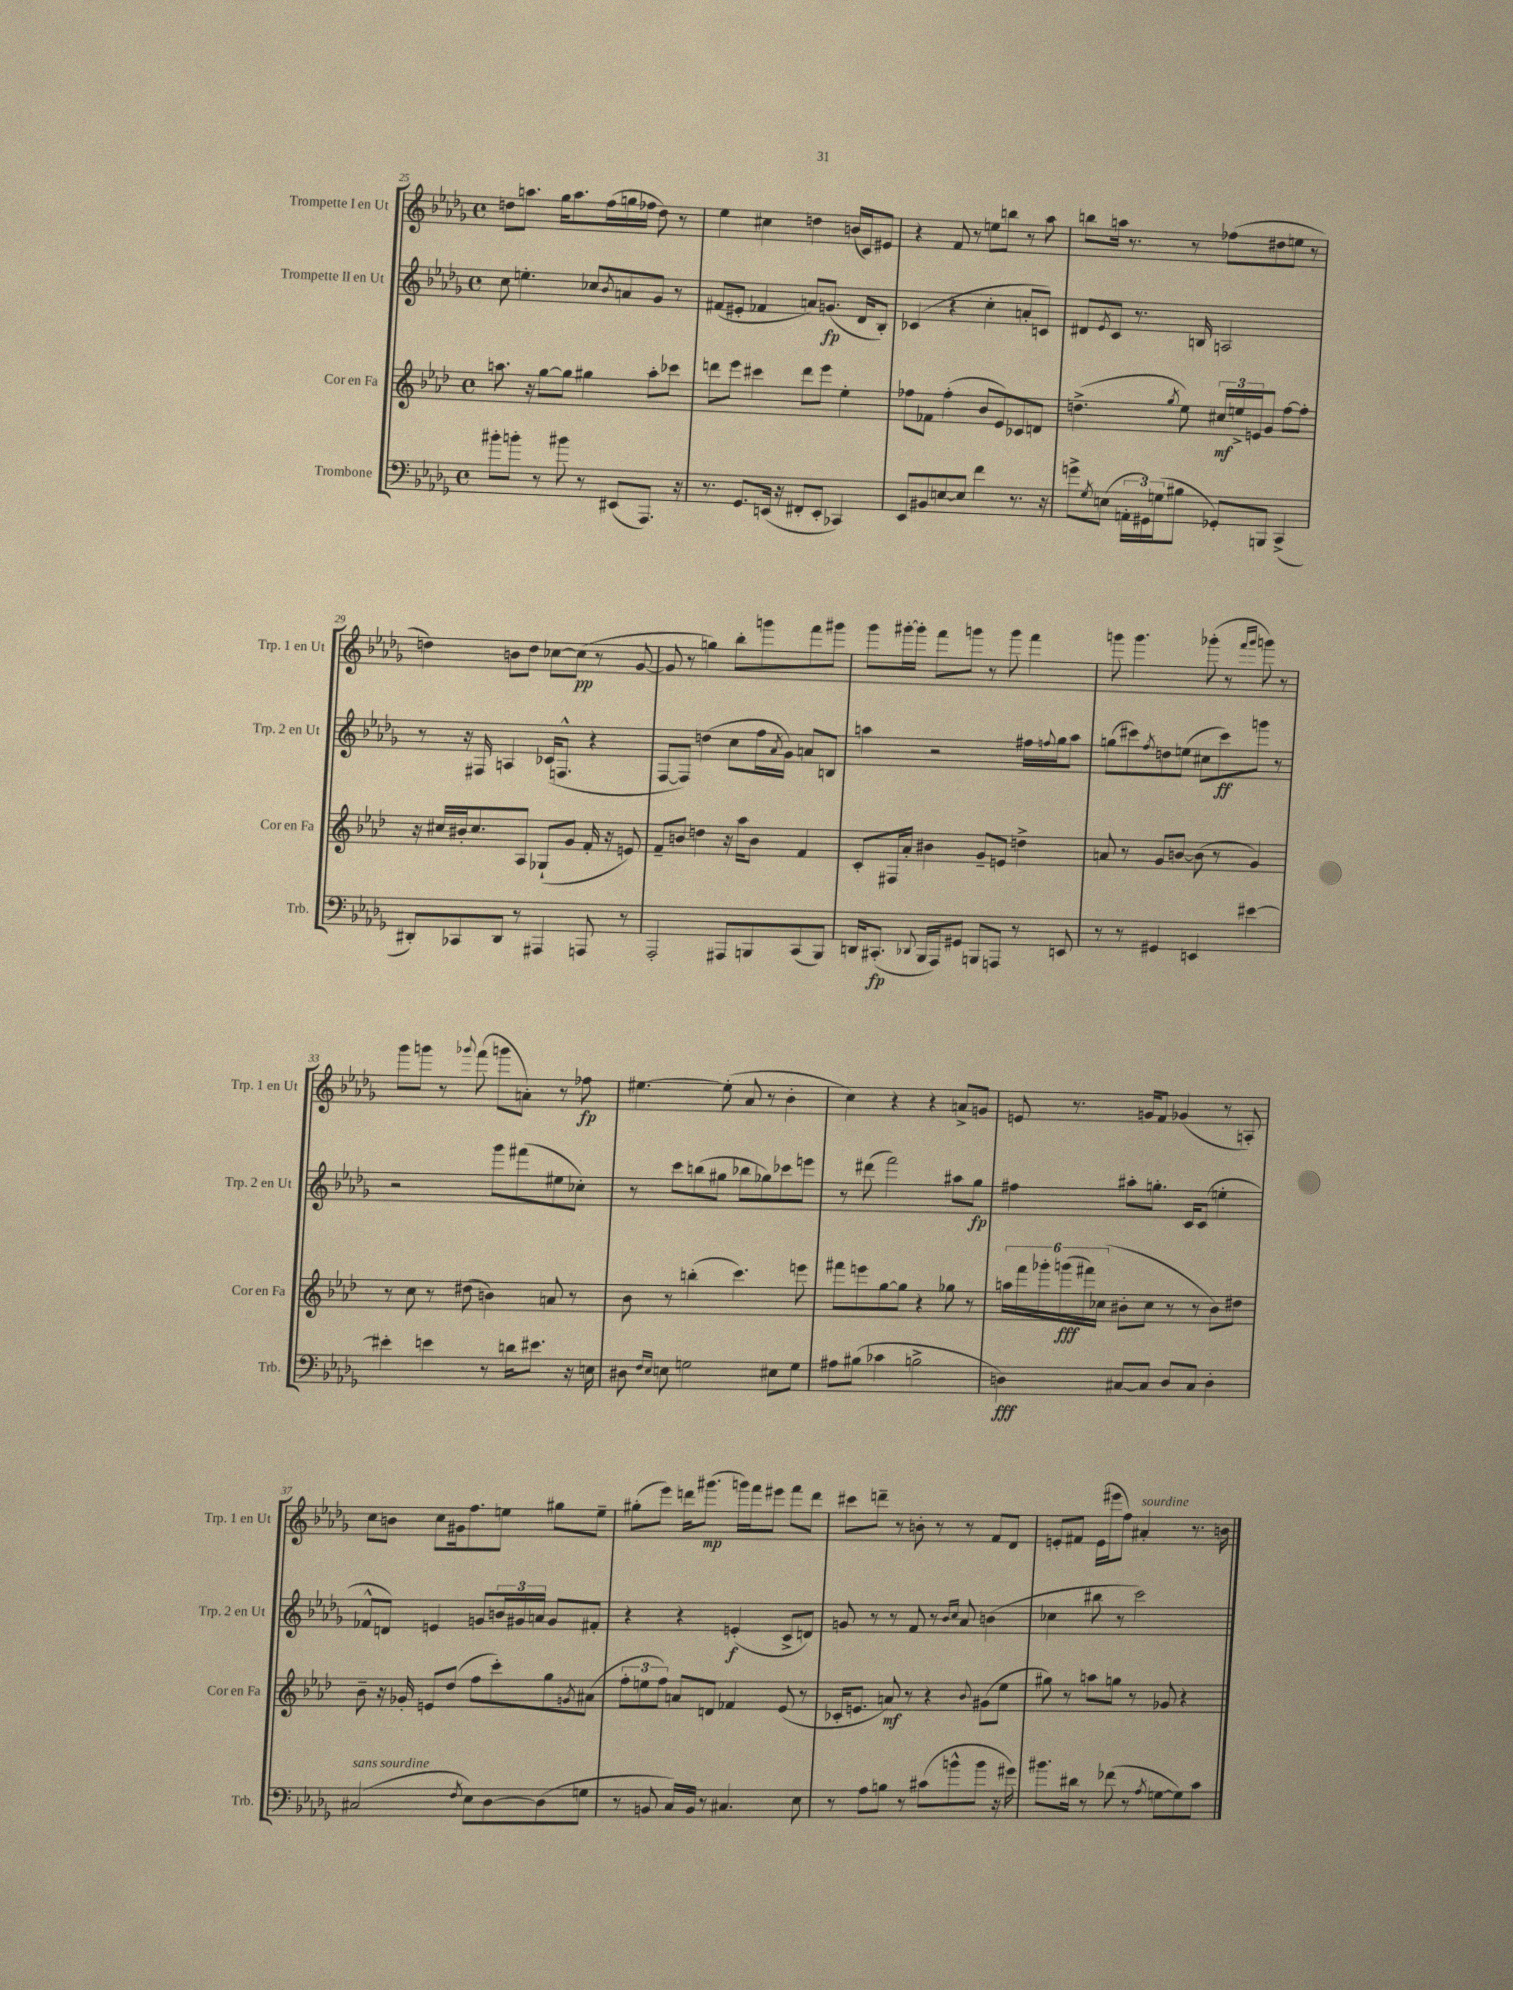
<<
\new StaffGroup <<
\new Staff = "s0" \with { instrumentName = "Trompette I en Ut" shortInstrumentName = "Trp. 1 en Ut" } {
    \clef treble \key des \major \defaultTimeSignature \time 4/4
    d''8 a''8. ges''16 a''8. f''16( g''16 fes''16 d''8) r8 |
    ees''4 cis''4 d''4 b'16( c'16) eis'8 |
    r4 f'8 r8 e''8 b''8 r8 aes''8 |
    b''8 a''16 r8. r8 fes''8( dis''8 e''8 r8 |
    d''4) b'8 d''8 ces''8~ ces''8\pp( r8 ges'8~ |
    ges'8 r8 g''4) bes''8-. g'''8 f'''8 gis'''8 |
    ges'''8 gis'''16~-. gis'''16-. f'''8 g'''8 r8 g'''8 f'''4 |
    g'''8 g'''4. ges'''8-.( r8 \grace { f'''16 ges'''16 } g'''8) r8 |
    ges'''8 g'''8 r8 \appoggiatura { ges'''8 } f'''8( g'''8 a'8-.) r8 fes''8\fp |
    eis''4.~ eis''8-.( aes'8 r8 bes'4-. |
    c''4) r4 r4 a'8-> g'8 |
    e'8 r8. g'16 f'8 ges'4( r8 a8-.) |
    c''8 b'8 c''8 gis'16 f''8. e''8 gis''8 e''8-- |
    gis''8-.( ees'''8) d'''16 gis'''8.\mp( g'''16) f'''16 eis'''8 f'''8 d'''8 |
    cis'''8 d'''8-- r8 b'8-. r8 r8 f'8 des'8 |
    e'8-. fis'8 e'16( eis'''16 f''8) ais'4-.^\markup { \italic "sourdine" } r8. b'16 \bar "|." |
}
\new Staff = "s1" \with { instrumentName = "Trompette II en Ut" shortInstrumentName = "Trp. 2 en Ut" } {
    \clef treble \key des \major \defaultTimeSignature \time 4/4
    c''8 e''4.-. ces''8 \acciaccatura { bes'8 } a'8 ges'8 r8 |
    fis'8( eis'8-. fes'4 a'8) g'8.\fp( des'16 bes8-.) |
    ces'4( r4 c''4-. a'8-. c'8) |
    dis'8 \acciaccatura { ees'8 } c'8 r8. b16 a2 |
    r8 r16 fis16 a4 ces'16( f8.-^ r4 |
    f8~ f8) d''4( c''8 f''16 \acciaccatura { aes'8 } ges'16) a'8 b8 |
    a''4 r2 fis''16 \appoggiatura { f''8 } ges''16 a''8 |
    g''8( cis'''8) \acciaccatura { f''8 } d''8 e''8( cis''8 cis'''8\ff) g'''8 r8 |
    r2 ges'''8 fis'''8( eis''8 ces''8-.) |
    r8 c'''8 b''8( gis''8 bes''8 ges''8) ces'''8 e'''8 |
    r8 dis'''8( f'''2) ais''8 ges''8\fp |
    fis''4 ais''8-. g''8.-. c'16 c'8( e''4-. |
    fes'8-^ d'8) e'4 g'8 \tuplet 3/2 { b'16 gis'16 a'16 } gis'8 fis'8-. |
    r4 r4 e'4-.\f( c'8-> d'8) |
    g'8 r8 r8 f'8 r8 \grace { bes'16 c''16 } aes'8 b'4( |
    ces''4 bis''8 r8 c'''2) \bar "|." |
}
\new Staff = "s2" \with { instrumentName = "Cor en Fa" shortInstrumentName = "Cor en Fa" } {
    \clef treble \key aes \major \defaultTimeSignature \time 4/4
    a''8. r16 g''8~ g''8 gis''4 a''8-. ces'''8 |
    d'''8 ees'''8 cis'''4 d'''8 ees'''8 ees''4-. |
    fes''8 fes'8 fes''4-.( bes'8 ees'8) ces'8 d'8 |
    d''4.->( \acciaccatura { g''8 } ees''8) \tuplet 3/2 { cis''16\mf e''16-> e'16 } g'8 f''8~ f''8-. |
    r16 cis''16 bis'16-. cis''8. aes8 ges8-!( g'8 f'16-. r16 e'8) |
    f'8-- b'8 d''4 r16 aes''16 b'8 f'4 |
    c'8-. fis16 aes'16-. bis'4 g'8-- e'8 d''4-> |
    a'8 r8 g'8 b'8~ b'8( r8 g'4) |
    r8 c''8 r8 dis''8( b'4) a'8 r8 |
    bes'8 r8 b''4-.( c'''4.) e'''8 |
    fis'''8 e'''8 g''8~ g''8 r4 ges''8 r8 |
    \tuplet 6/4 { a''16 f'''16 ges'''16-. g'''16\fff( fis'''16) ces''16( } bis'8-. ces''8 r8 r8 bis'8) dis''8 |
    bes'8-- r16 ges'16-. e'8 des''8( f''8 c'''8-.) g''8 \acciaccatura { g'8 } ais'8( |
    \tuplet 3/2 { f''8-. e''8 f''8) } a'8 d'8 fes'4 ees'8( r8 |
    ces'16-. e'8. a'8\mf) r8 r4 \appoggiatura { bes'8 } gis'8( ees''8 |
    gis''8) r8 a''8 g''8 r8 ges'8 r4 \bar "|." |
}
\new Staff = "s3" \with { instrumentName = "Trombone" shortInstrumentName = "Trb." } {
    \clef bass \key des \major \defaultTimeSignature \time 4/4
    bis'8-. b'8-. r8 bis'8 r8 eis,8( aes,,8.) r16 |
    r8. ges,8. e,16( r16 fis,8-. e,8-. ces,4) |
    ees,8 bis,8 e8~ e8 f'4 r8. r16 |
    g'8-> \acciaccatura { ges8 } e8( \tuplet 3/2 { a,16-. gis,16) g16( } bis8 ges,8-.) b,,8 c,4->( |
    dis,8-.) ces,8 dis,8 r8 ais,,4 a,,8 r8 |
    aes,,2-. ais,,8 b,,8 c,8( b,,8) |
    d,16 cis,8.-.\fp( \appoggiatura { des,8 } bes,,16 aes,,16) gis,8 b,,8 a,,8 r8 e,8 |
    r8 r8 gis,4 e,4 eis'4~ |
    eis'4-. e'4 r8 d'16 eis'8. r16 e16 |
    dis8 \grace { f16 ees16 } e8 g2 eis8 g8 |
    ais8 bis8( ces'4 b2-> |
    d4\fff) cis8~ cis8 d8 cis8 d4-. |
    cis2^\markup { \italic "sans sourdine" }( \acciaccatura { f8 } ees8) des8~ des8( g8 |
    r8 b,8 c16) b,16 r8 cis4. ees8 |
    r8 aes8 b8 r8 cis'8( b'8-^ b'8 r16 gis'16) |
    bis'8. dis'16 r8 fes'8( r8 \acciaccatura { aes8 } g8~ g8) c'8 \bar "|." |
}
>>
>>
\layout { \context { \Score currentBarNumber = #25 } }
